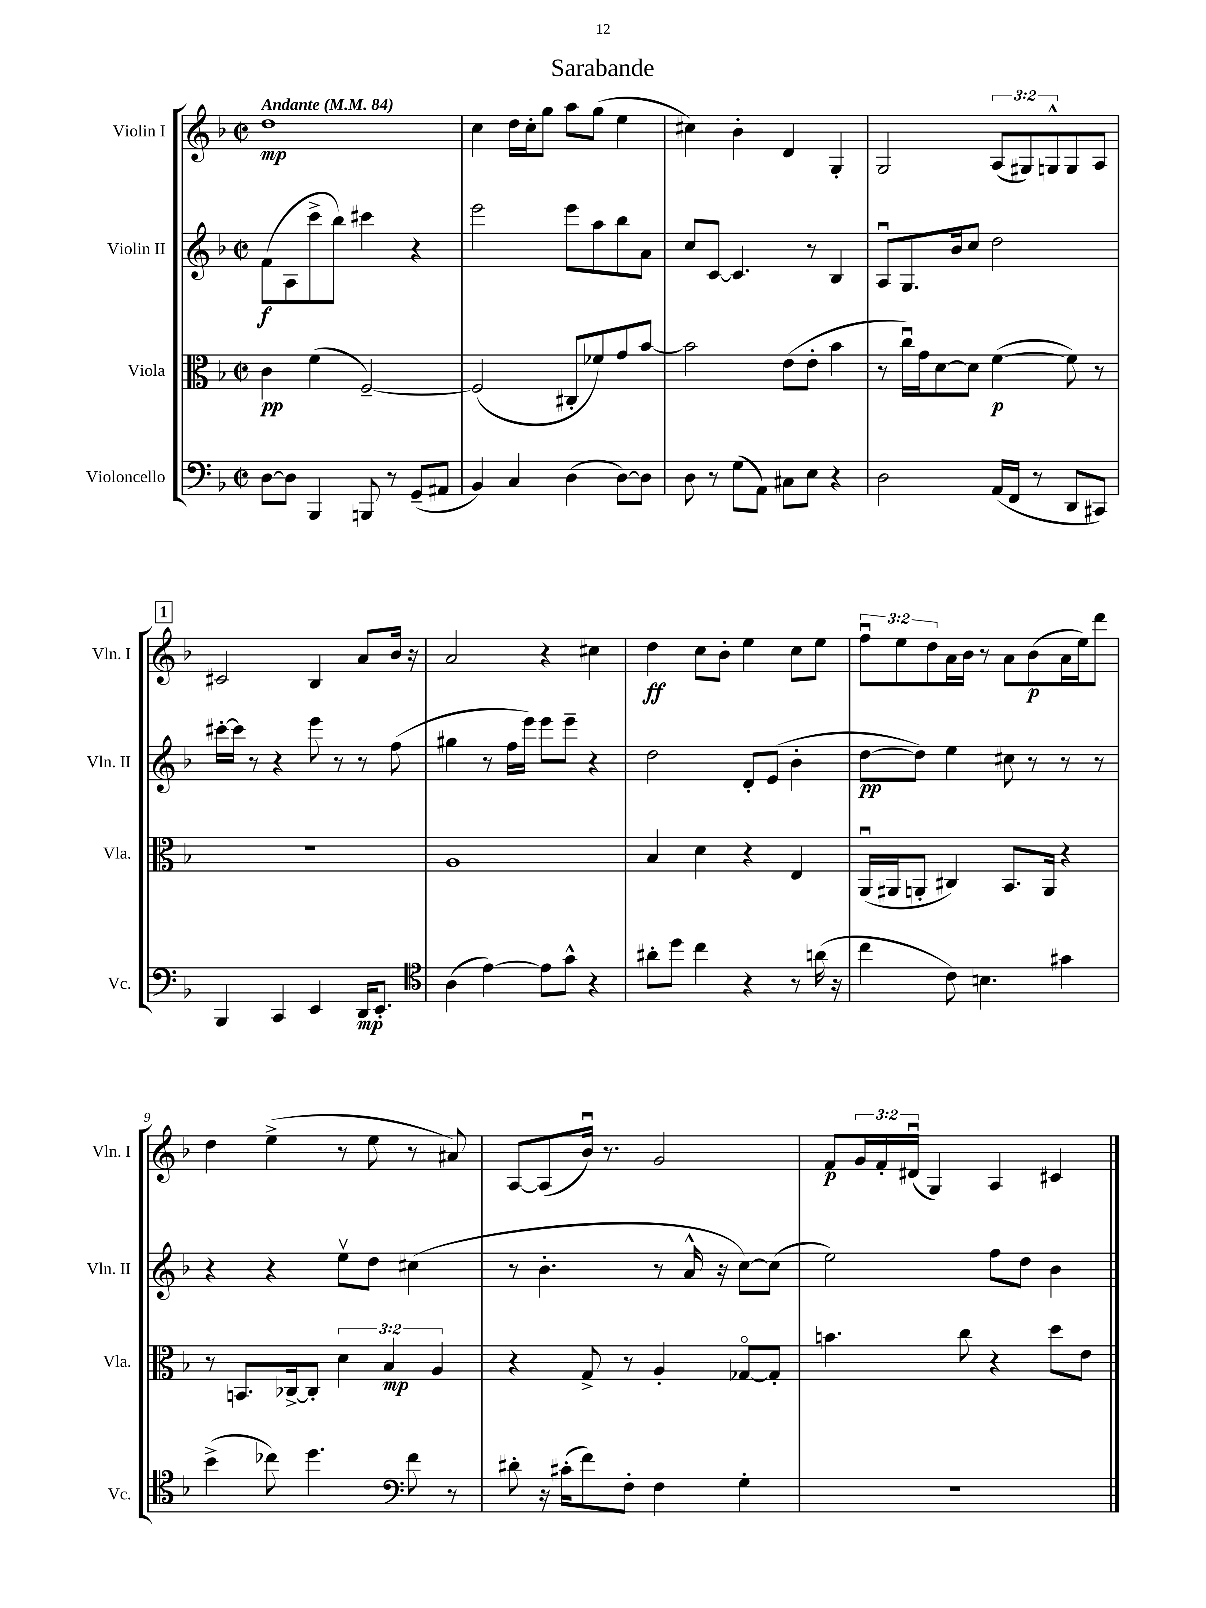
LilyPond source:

\header { title = "Sarabande" }
<<
\new StaffGroup <<
\new Staff = "s0" \with { instrumentName = "Violin I" shortInstrumentName = "Vln. I" } {
    \clef treble \key f \major \defaultTimeSignature \time 2/2 \override Staff.TupletNumber.text = #tuplet-number::calc-fraction-text \tempo "Andante" 4 = 84
    d''1\mp |
    c''4 d''16 c''16-. g''8 a''8 g''8( e''4 |
    cis''4) bes'4-. d'4 g4-. |
    g2 \tuplet 3/2 { a8( gis8) g8-^ } g8 a8 |
    \mark \markup { \box "1" } cis'2 bes4 a'8 bes'16 r16 |
    a'2 r4 cis''4 |
    d''4\ff c''8 bes'8-. e''4 c''8 e''8 |
    \tuplet 3/2 { f''8\downbow e''8 d''8 } a'16 bes'16 r8 a'8 bes'8\p( a'16 e''16) d'''8 |
    d''4 e''4->( r8 e''8 r8 ais'8) |
    a8~ a8( bes'16\downbow) r8. g'2 |
    f'8\p \tuplet 3/2 { g'16 f'16-. dis'16\downbow( } g4) a4 cis'4 \bar "|." |
}
\new Staff = "s1" \with { instrumentName = "Violin II" shortInstrumentName = "Vln. II" } {
    \clef treble \key f \major \defaultTimeSignature \time 2/2
    f'8\f( a8 c'''8-> bes''8) cis'''4 r4 |
    e'''2 e'''8 a''8 bes''8 a'8 |
    c''8 c'8~ c'4. r8 bes4 |
    a8\downbow g8. bes'16 c''8 d''2 |
    \mark \markup { \box "1" } cis'''16~-. cis'''16 r8 r4 e'''8 r8 r8 f''8( |
    gis''4 r8 f''16 e'''16) e'''8 e'''8-- r4 |
    d''2 d'8-. e'8( bes'4-. |
    d''8~\pp d''8) e''4 cis''8 r8 r8 r8 |
    r4 r4 e''8\upbow d''8 cis''4( |
    r8 bes'4.-. r8 a'16-^ r16 c''8~) c''8( |
    e''2) f''8 d''8 bes'4 \bar "|." |
}
\new Staff = "s2" \with { instrumentName = "Viola" shortInstrumentName = "Vla." } {
    \clef alto \key f \major \defaultTimeSignature \time 2/2 \override Staff.TupletNumber.text = #tuplet-number::calc-fraction-text
    c'4\pp f'4( f2~--) |
    f2( cis8-. fes'8) g'8 bes'8~ |
    bes'2 e'8( e'8-. bes'4 |
    r8 c''16\downbow) g'16 d'8~ d'8 f'4~\p( f'8) r8 |
    \mark \markup { \box "1" } R1 |
    a1 |
    bes4 d'4 r4 e4 |
    a,16\downbow( ais,16 a,8-. cis4) bes,8. a,16 r4 |
    r8 b,8. ces16~-> ces8-. \tuplet 3/2 { d'4 bes4\mp a4 } |
    r4 g8-> r8 a4-. ges8~\flageolet ges8-. |
    b'4. c''8 r4 d''8 e'8 \bar "|." |
}
\new Staff = "s3" \with { instrumentName = "Violoncello" shortInstrumentName = "Vc." } {
    \clef bass \key f \major \defaultTimeSignature \time 2/2
    d8~ d8 bes,,4 b,,8 r8 g,8--( ais,8 |
    bes,4) c4 d4( d8~) d8 |
    d8 r8 g8( a,8) cis8 e8 r4 |
    d2 a,16( f,16 r8 d,8 cis,8) |
    \mark \markup { \box "1" } bes,,4 c,4 e,4 d,16\mp e,8.-. |
    \clef tenor a4( e'4~) e'8 g'8-^ r4 |
    ais'8-. d''8 c''4 r4 r8 a'16( r16 |
    c''4 c'8) b4. gis'4 |
    bes'4->( ces''8) d''4. \clef bass f'8 r8 |
    dis'8-. r16 cis'16-.( f'8) f8-. f4 g4-. |
    r1 \bar "|." |
}
>>
>>
